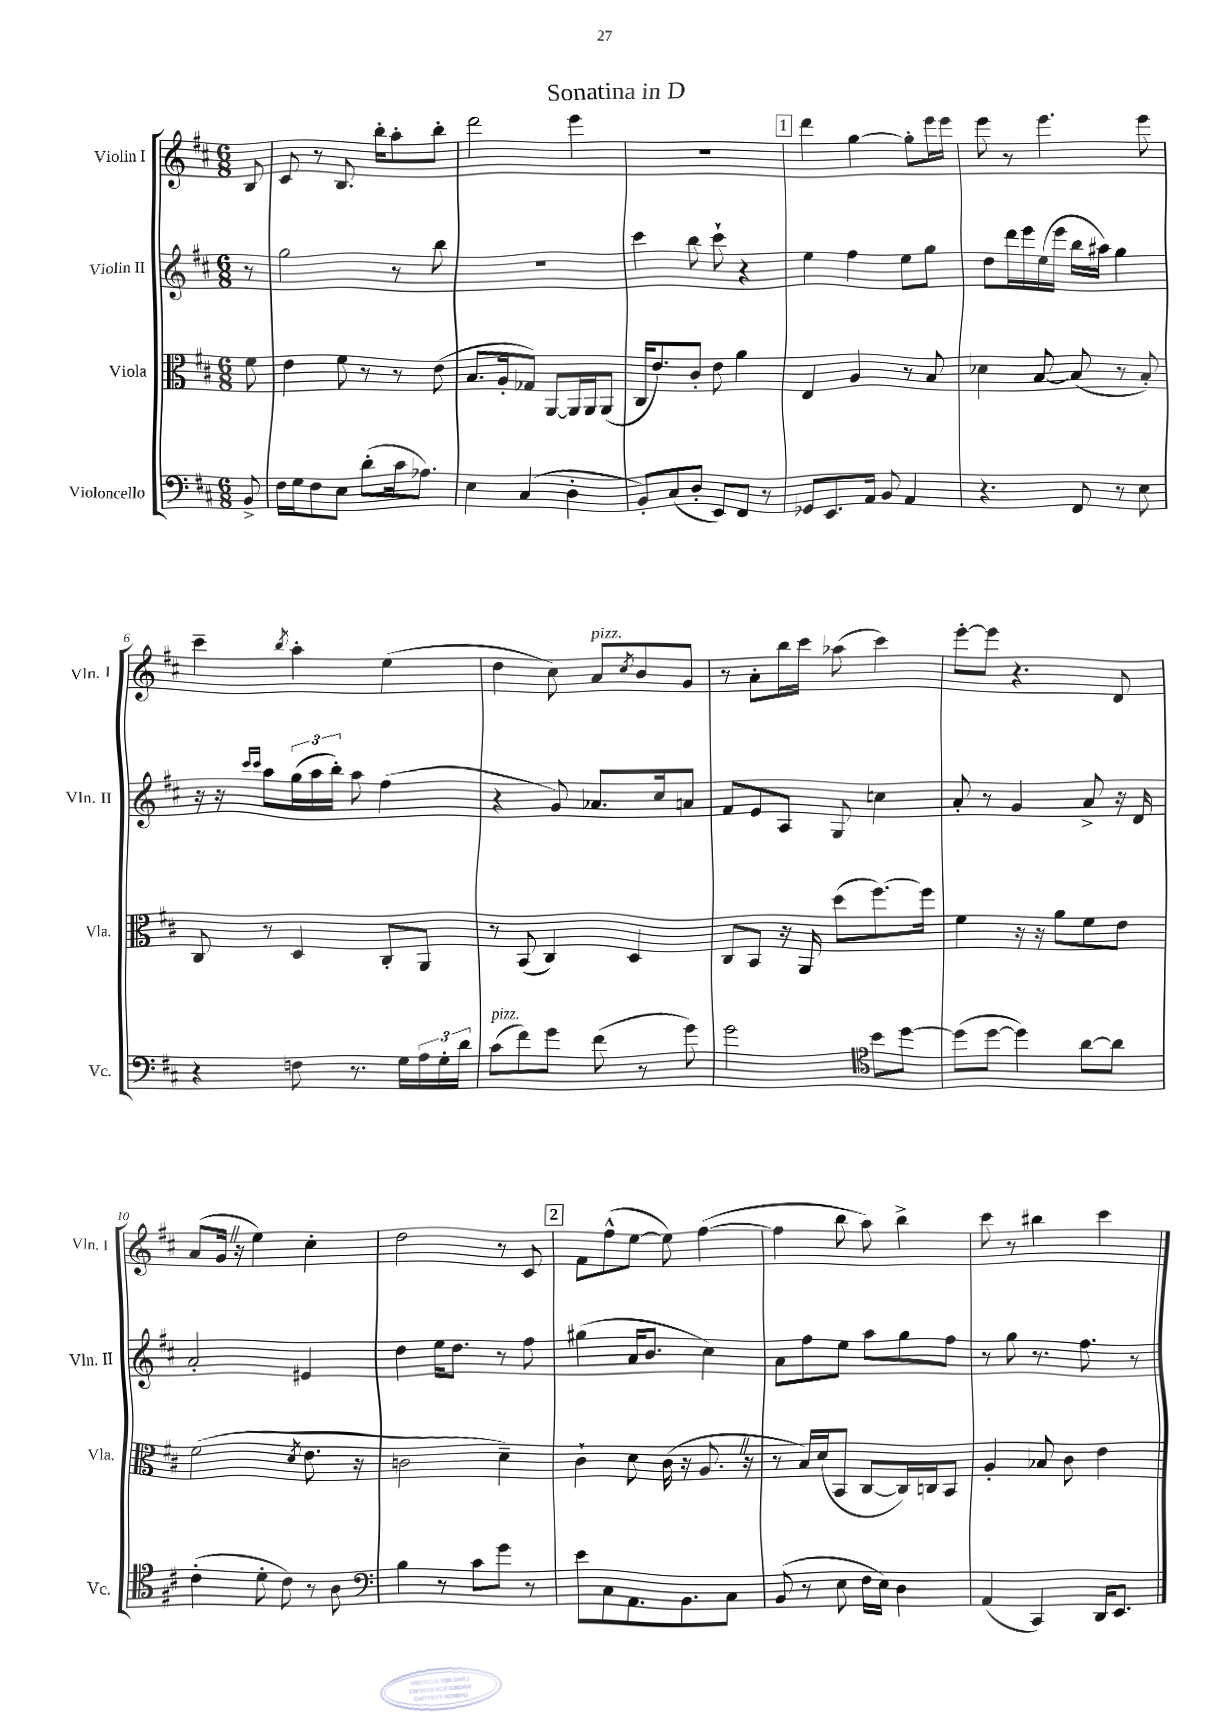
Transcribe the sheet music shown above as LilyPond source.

\header { title = "Sonatina in D" }
<<
\new StaffGroup <<
\new Staff = "s0" \with { instrumentName = "Violin I" shortInstrumentName = "Vln. I" } {
    \clef treble \key d \major \numericTimeSignature \time 6/8 \partial 8
    b8 |
    cis'8 r8 b8. b''16-. a''8-. b''8-. |
    d'''2 e'''4 |
    R2. |
    \mark \markup { \box "1" } d'''4 g''4~ g''8-. e'''16 e'''16 |
    e'''8 r8 e'''4. e'''8 |
    cis'''4-- \acciaccatura { b''8 } a''4-. e''4( |
    d''4 cis''8) a'8^\markup { \italic "pizz." } \acciaccatura { cis''8 } b'8 g'8 |
    r8 a'8-. b''16 cis'''16 aes''8( cis'''4) |
    e'''8~-. e'''8 r4. d'8 |
    a'8( g'16 \once \override BreathingSign.text = \markup { \musicglyph "scripts.caesura.straight" } \breathe r16 e''4) cis''4-. |
    d''2 r8 cis'8 |
    \mark \markup { \box "2" } fis'8 fis''8-^( e''8~ e''8) fis''4~( |
    fis''4 b''8 a''8) b''4-> |
    cis'''8 r8 bis''4 cis'''4 \bar "|." |
}
\new Staff = "s1" \with { instrumentName = "Violin II" shortInstrumentName = "Vln. II" } {
    \clef treble \key d \major \numericTimeSignature \time 6/8 \partial 8
    r8 |
    g''2 r8 b''8 |
    R2. |
    cis'''4 b''8 cis'''8-! r4 |
    \mark \markup { \box "1" } e''4 fis''4 e''8 g''8 |
    d''8 d'''16 e'''16 e''16( e'''16 b''16 ais''16) g''4 |
    r16 r16 \grace { cis'''16 cis'''16 } a''8 \tuplet 3/2 { g''16( a''16 b''16-.) } a''8 fis''4( |
    r4 g'8) aes'8. cis''16 a'8 |
    fis'8 e'8 a8 g8 c''4 |
    a'8-. r8 g'4 a'8-> r16 d'16 |
    a'2-. eis'4 |
    d''4 e''16 d''8. r8 fis''8 |
    \mark \markup { \box "2" } gis''4( a'16 b'8. cis''4) |
    a'8 fis''8 e''8 a''8 g''8 fis''8 |
    r8 g''8 r8. fis''8. r8 \bar "|." |
}
\new Staff = "s2" \with { instrumentName = "Viola" shortInstrumentName = "Vla." } {
    \clef alto \key d \major \numericTimeSignature \time 6/8 \partial 8
    fis'8 |
    e'4 fis'8 r8 r8 e'8( |
    b8. a16-. ges8) a,8~ a,16 a,16 a,8( |
    cis16 e'8.) cis'8-. e'8 a'4 |
    \mark \markup { \box "1" } e4 a4 r8 b8 |
    des'4 b8~ b8( r8 b8-.) |
    cis8 r8 d4 cis8-. a,8 |
    r8 b,8( cis4) d4 |
    cis8 b,8 r16 a,16 d''8( fis''8.~) fis''16 |
    fis'4 r16 r16 a'8 fis'8 e'8 |
    fis'2( \acciaccatura { d'8 } e'8. r16 |
    c'2 d'4--) |
    \mark \markup { \box "2" } cis'4-! d'8 cis'16( r16 a8. \once \override BreathingSign.text = \markup { \musicglyph "scripts.caesura.straight" } \breathe r16 |
    r8 b16) d'16( b,8 cis8~ cis16) c16 b,8 |
    a4-. bes8 cis'8 e'4 \bar "|." |
}
\new Staff = "s3" \with { instrumentName = "Violoncello" shortInstrumentName = "Vc." } {
    \clef bass \key d \major \numericTimeSignature \time 6/8 \partial 8
    b,8-> |
    fis16 g16 fis8 e8 d'8-.( cis'16 aes8.) |
    e4 cis4( d4-. |
    b,8-.) cis8( d8-. e,8) fis,8 r8 |
    \mark \markup { \box "1" } ges,8 e,8. a,16 b,8 a,4 |
    r4. fis,8 r8 e8 |
    r4 f8 r8. g16 \tuplet 3/2 { a16 g16-. d'16 } |
    cis'8^\markup { \italic "pizz." }( fis'8) g'8 fis'8( r8 g'8) |
    g'2 \clef tenor b'8 d''8~ |
    d''8( d''8~ d''4) a'8~ a'8 |
    cis'4-.( d'8-. cis'8) r8 a8 |
    \clef bass b4 r8 cis'8 g'8 r8 |
    \mark \markup { \box "2" } e'8 cis8 a,8. b,8. cis8 |
    b,8( r8 e8 fis16 e16) d4 |
    a,4( cis,4) d,16 e,8. \bar "|." |
}
>>
>>
